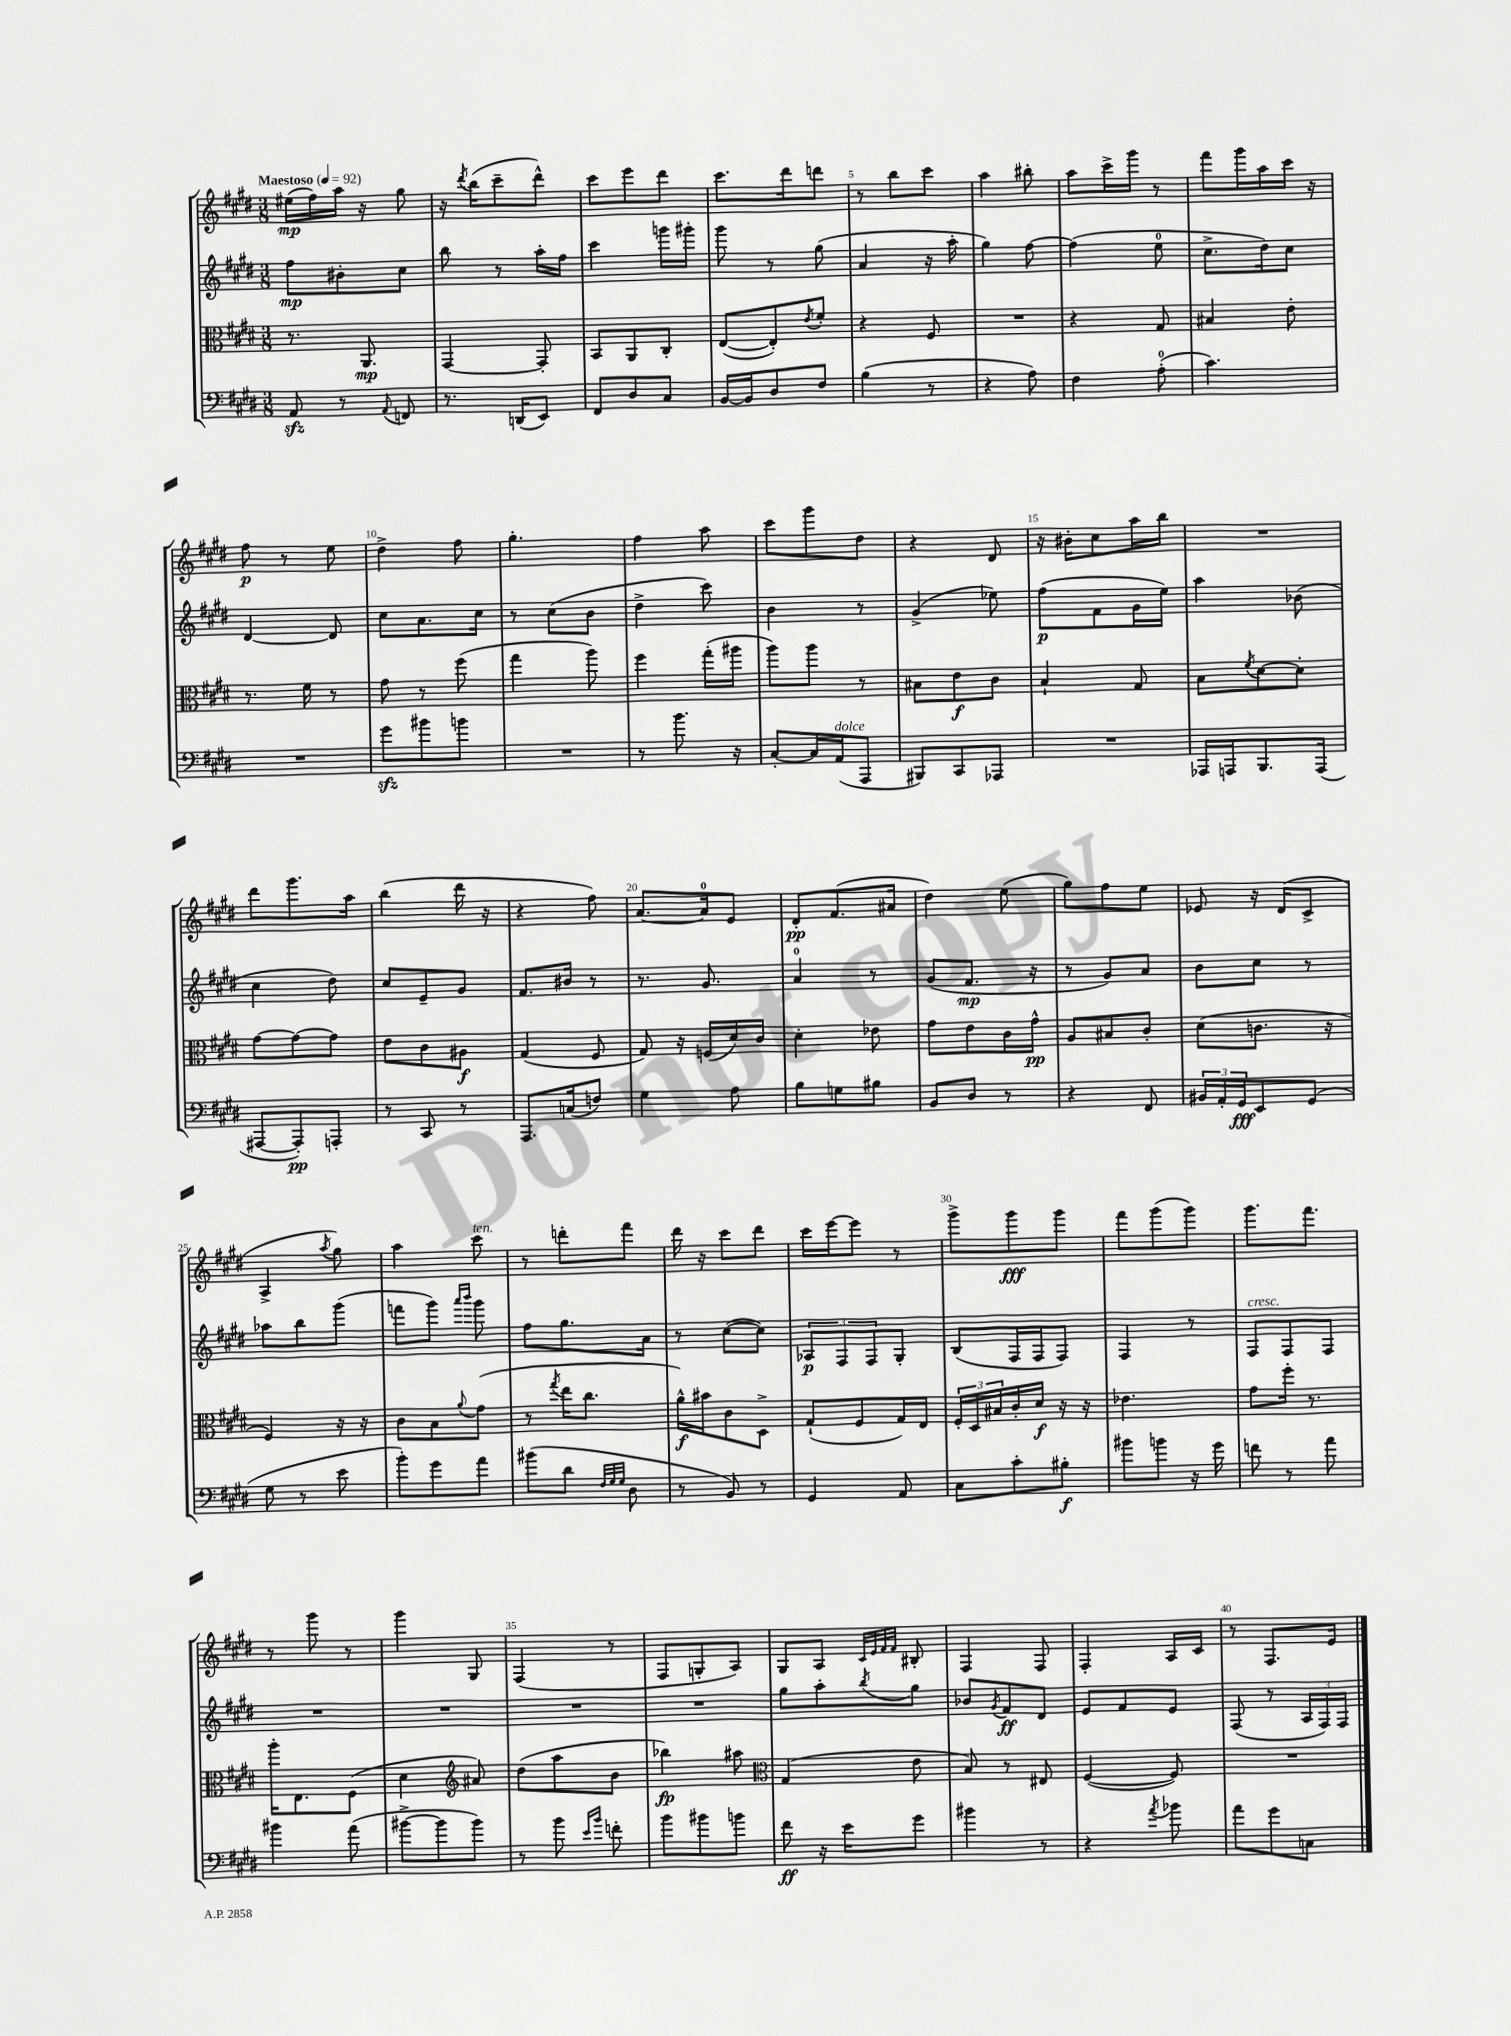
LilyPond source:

<<
\new StaffGroup <<
\new Staff = "s0" {
    \clef treble \key e \major \numericTimeSignature \time 3/8 \tempo "Maestoso" 4 = 92
    eis''16\mp( fis''16) a''16 r16 gis''8 |
    r16 \acciaccatura { dis'''8 } b''16( cis'''8-- dis'''8-^) |
    cis'''8 e'''8 dis'''8 |
    cis'''8. dis'''16 d'''8 |
    r8 b''8 cis'''8 |
    a''4 bis''8-. |
    a''8 cis'''16-> gis'''16 r8 |
    fis'''8 gis'''16 a''16 cis'''16 r16 |
    fis''8\p r8 e''8 |
    dis''4-> fis''8 |
    gis''4.-. |
    fis''4 a''8 |
    cis'''8 gis'''8 dis''8 |
    r4 dis'8 |
    r16 bis'16-. cis''8 a''16 b''16 |
    R4. |
    dis'''8 gis'''8. a''16 |
    b''4( dis'''16 r16 |
    r4 fis''8) |
    a'8.~ a'16-0 e'8 |
    dis'8-.\pp fis'8.( ais'16 |
    dis''4) e''8( |
    gis''8) fis''8 e''8 |
    ees'8 r16 dis'16( cis'8-> |
    a4-> \acciaccatura { a''8 } gis''8) |
    a''4 cis'''8^\markup { \italic "ten." } |
    r8 d'''8-. fis'''8 |
    dis'''16 r16 cis'''8 dis'''8 |
    cis'''16 e'''16~ e'''8 r8 |
    gis'''8-> gis'''8\fff gis'''8 |
    fis'''8 gis'''8( gis'''8) |
    gis'''8. fis'''8. |
    r8 gis'''8 r8 |
    gis'''4 gis8 |
    fis4( r8 |
    fis8 g8-. a8) |
    gis8 a8 \grace { cis'32 e'32 fis'32 fis'32 } bis8-. |
    fis4 fis8 |
    fis4-. a16 cis'16 |
    r8 fis8. e'16 \bar "|." |
}
\new Staff = "s1" {
    \clef treble \key e \major \numericTimeSignature \time 3/8
    fis''8\mp bis'8-. cis''8 |
    b''8 r8 a''16-. fis''16 |
    cis'''4 g'''16 gis'''16-. |
    gis'''8 r8 gis''8( |
    a'4 r16 a''16-. |
    gis''4) fis''8~ |
    fis''4( e''8-0 |
    cis''8.-> dis''16) cis''8 |
    dis'4~ dis'8 |
    cis''8 a'8. cis''16 |
    r8 cis''8( b'8 |
    dis''4-> cis'''8) |
    b'4 r8 |
    gis'4->( ees''8) |
    fis''8\p( fis'8 gis'16 e''16) |
    a''4 bes'8( |
    cis''4 dis''8) |
    cis''8 e'8-- gis'8 |
    fis'8. bis'16 r8 |
    r8. gis'8. |
    a'4-0 r8 |
    gis'8( fis'8.\mp r16 |
    r8 gis'8) a'8 |
    b'8 cis''8 r8 |
    aes''8 b''8 gis'''8( |
    f'''8 gis'''8) \grace { a'''16 b'''16 } gis'''8 |
    fis''8 gis''8. a'16 |
    r8 cis''8~( cis''8) |
    \tuplet 3/2 { aes8\p fis8 fis8 } gis8-. |
    b8( fis16 fis16 fis8) |
    fis4 r8 |
    fis8^\markup { \italic "cresc." } fis8 fis8 |
    R4. |
    R4. |
    R4. |
    R4. |
    gis''8 a''8-. \acciaccatura { b''8 } gis''8 |
    bes'8 \acciaccatura { gis'8 } fis'8\ff dis'8 |
    e'8 fis'8 e'8 |
    fis8( r8 \tuplet 3/2 { a16 fis16) fis16 } \bar "|." |
}
\new Staff = "s2" {
    \clef alto \key e \major \numericTimeSignature \time 3/8
    r8. a,8.\mp |
    gis,4~ gis,8-. |
    b,8 a,8 cis8-. |
    e8~( e8-.) \acciaccatura { e'8 } fis'8-. |
    r4 fis8 |
    R4. |
    r4 gis8 |
    bis4 e'8-. |
    r8. fis'16 r8 |
    gis'8 r8 fis''8( |
    gis''4 a''8) |
    fis''4 gis''16-.( ais''16 |
    a''8) a''8 r8 |
    bis8 e'8\f cis'8 |
    b4-! gis8 |
    b8 \acciaccatura { fis'8 } dis'8~ dis'8-. |
    gis'8~ gis'8~ gis'8 |
    e'8 cis'8 ais8\f |
    gis4( fis8 |
    gis8) r16 f16( dis'16) cis'16 |
    dis'4-. ees'8 |
    gis'8 e'8 cis'16 gis'16-^\pp |
    a8 bis8 cis'8-. |
    dis'8( c'8. r16 |
    fis4) r16 r16 |
    cis'8 b8 \appoggiatura { a'8 } gis'8( |
    r8 \acciaccatura { gis''8 } e''16 cis''8. |
    a'16-^\f) bis'16 cis'8 dis8-> |
    gis8-!( fis8 gis16) e16 |
    \tuplet 3/2 { fis16-. dis16 bis16 } cis'16-. dis'16\f r16 r16 |
    ees'4. |
    gis'8 fis''16-. r8. |
    a''16-. e8. fis8( |
    dis'4 \clef treble ais'8) |
    dis''8( a''8 b'8 |
    bes''4\fp) ais''8 |
    \clef alto gis4( e'8 |
    b8) r8 eis8 |
    fis4~( fis8) |
    R4. \bar "|." |
}
\new Staff = "s3" {
    \clef bass \key e \major \numericTimeSignature \time 3/8
    a,8\sfz r8 \appoggiatura { a,8 } f,8 |
    r8. d,16( e,8) |
    fis,8 dis8 cis8 |
    b,16~ b,16 dis8 fis8 |
    b4( r8 |
    r4 a8) |
    fis4 a8-0-.( |
    cis'4.) |
    R4. |
    gis'8\sfz bis'8 b'8 |
    R4. |
    r8 b'8. r16 |
    cis8~-. cis16 a,16^\markup { \italic "dolce" }( a,,8 |
    bis,,8) cis,8 aes,,8 |
    R4. |
    aes,,16 a,,16 b,,8. a,,16( |
    ais,,8~ ais,,8-.\pp) a,,8-. |
    r8 cis,8 r8 |
    a,,8. c16( f8) |
    gis4 a8 |
    b8 g8 bis8 |
    b,8 dis8 r8 |
    r4 fis,8 |
    \tuplet 3/2 { bis,16 a,16-. gis,16\fff } e,8 gis,8( |
    gis8 r8 e'8 |
    b'8-.) gis'8 a'8 |
    bis'8( dis'8 \grace { fis32 gis32 gis32 } dis8 |
    r8 b,8) r8 |
    gis,4 a,8 |
    cis8 cis'8-. bis8-.\f |
    bis'8 b'8 r16 gis'16 |
    f'8 r8 a'8 |
    bis'4 a'8( |
    bis'8~-> bis'8 bis'8) |
    r8 b'8 \grace { e'16 b'16 } f'8-. |
    b'8 bis'8 b'8 |
    fis'8\ff r16 e'16 gis'8 |
    bis'4 r8 |
    r4 \acciaccatura { a'8 } bes'8 |
    a'8 gis'8 c8 \bar "|." |
}
>>
>>
\layout { \context { \Score \override BarNumber.break-visibility = ##(#f #t #t) barNumberVisibility = #(every-nth-bar-number-visible 5) } }
